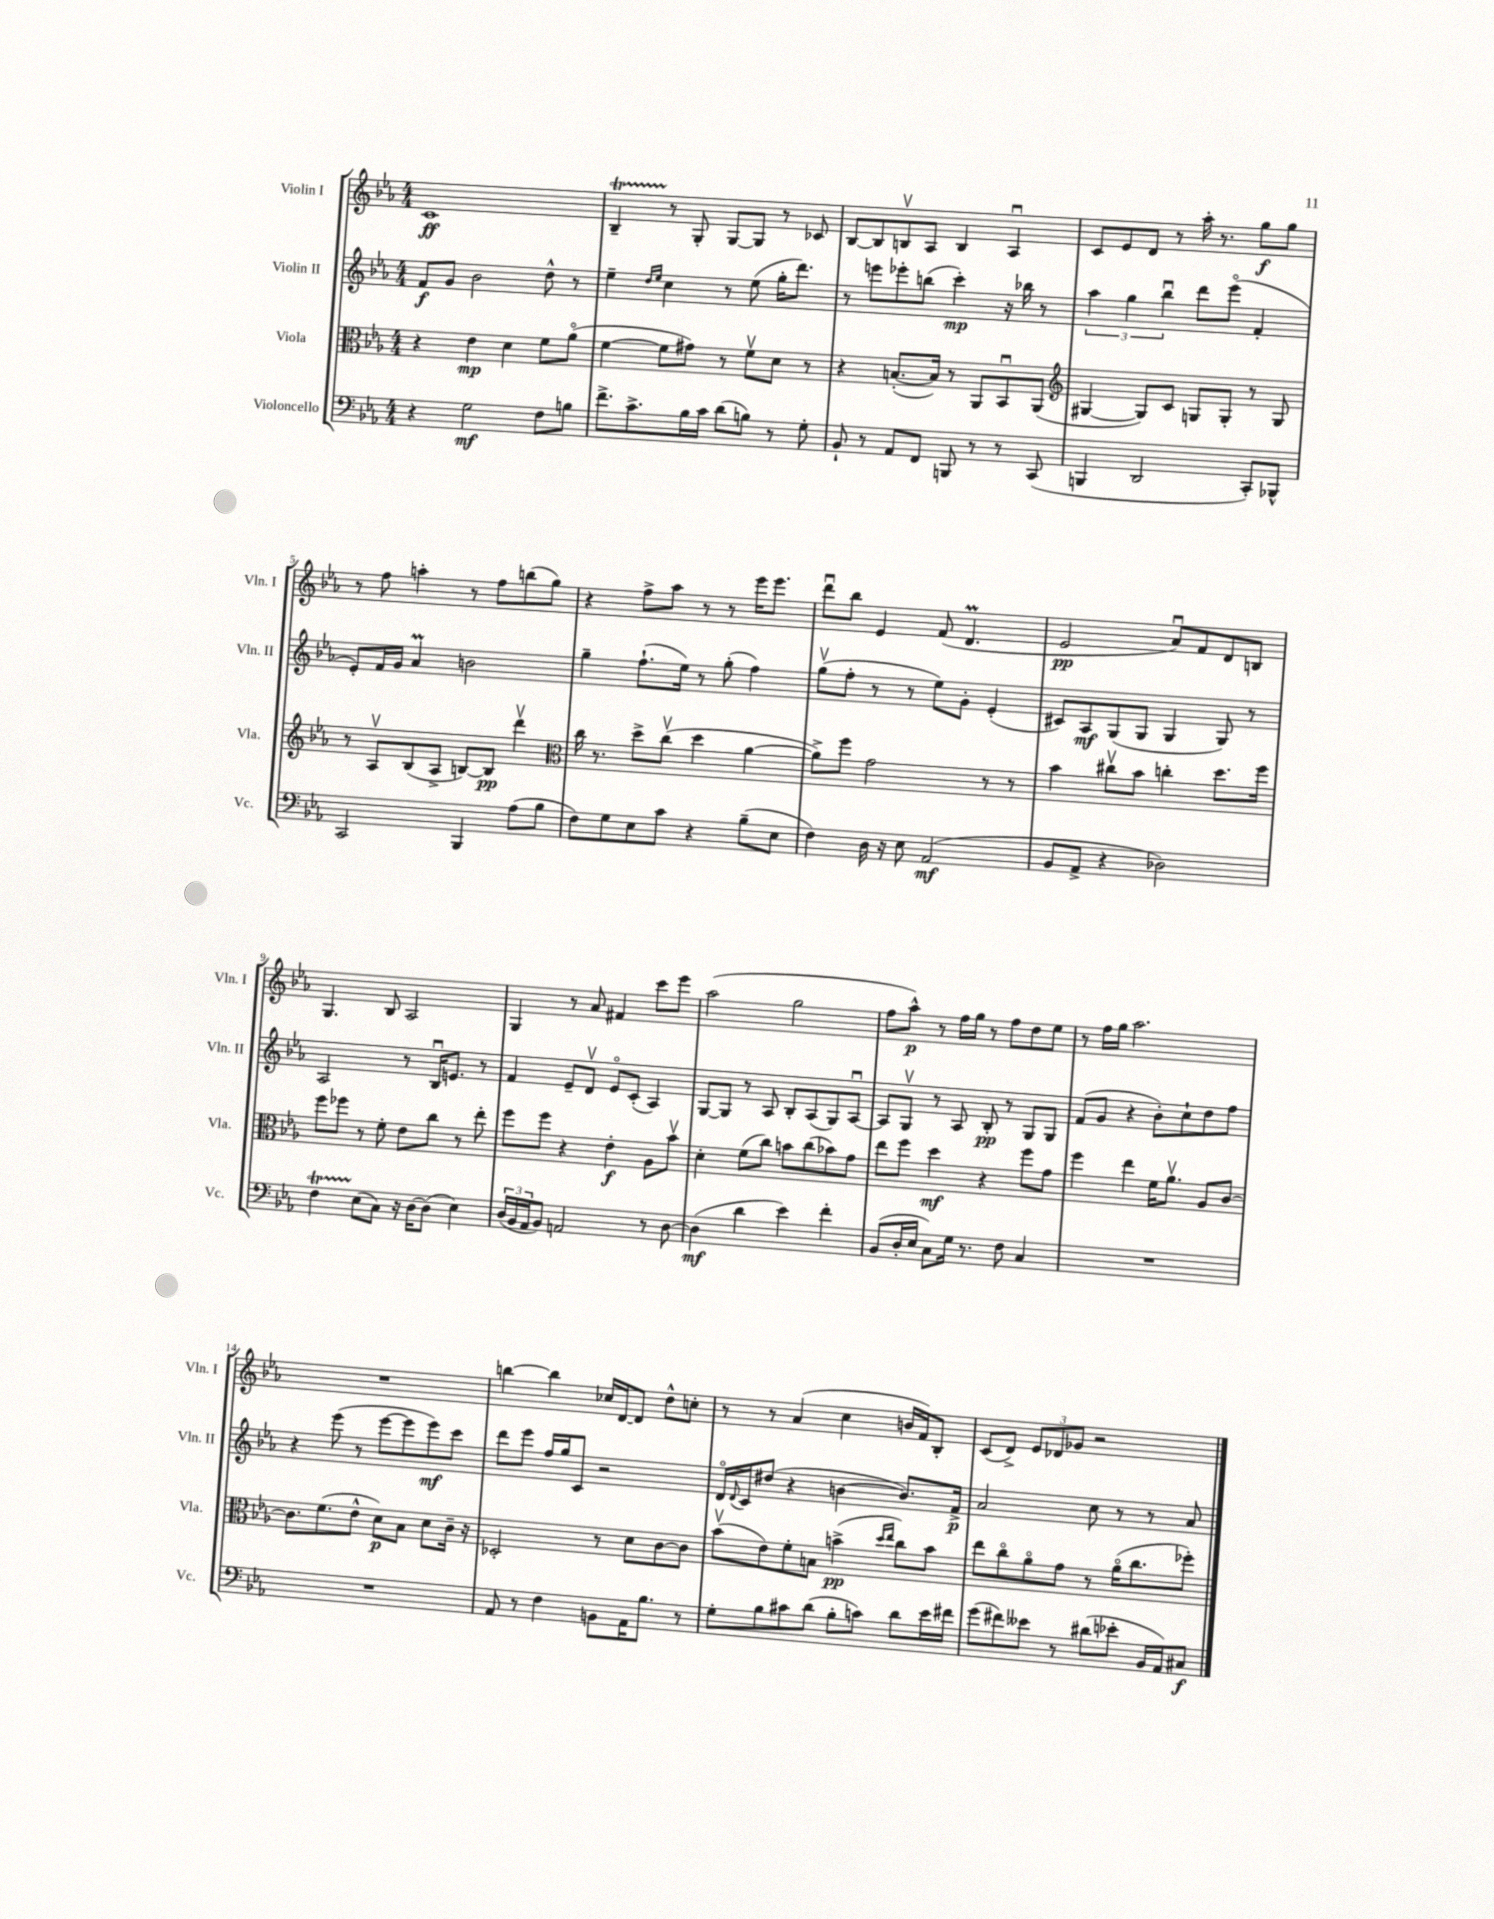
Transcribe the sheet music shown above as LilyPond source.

<<
\new StaffGroup <<
\new Staff = "s0" \with { instrumentName = "Violin I" shortInstrumentName = "Vln. I" } {
    \clef treble \key ees \major \numericTimeSignature \time 4/4
    c'1\ff |
    bes4--\startTrillSpan r8\stopTrillSpan g8-. g8~ g8 r8 ces'8 |
    bes8~ bes8 b8\upbow aes8 b4 aes4\downbow |
    c'8 ees'8 d'8 r8 aes''16-. r8. g''8\f g''8 |
    r8 f''8 a''4-. r8 f''8 b''8( g''8) |
    r4 f''8-> aes''8 r8 r8 ees'''16 ees'''8. |
    d'''8\downbow bes''8 ees'4 f'8( d'4.\prall |
    ees'2\pp aes'8\downbow) f'8 d'8 b8 |
    g4. bes8 aes2 |
    g4 r8 aes'8 fis'4 c'''8 ees'''8 |
    aes''2( g''2 |
    f''8 aes''8-^\p) r8 f''16 g''16 r8 f''8 d''8 ees''8 |
    r8 f''16 g''16 aes''2. |
    R1 |
    b''4~ b''4 ces''16 d'16~ d'8 d''8-^ c''8-. |
    r8 r8 aes'4( c''4 b'16 f'16) bes8-. |
    c'8( d'8->) \tuplet 3/2 { ees'8 des'8 ges'8 } r2 \bar "|." |
}
\new Staff = "s1" \with { instrumentName = "Violin II" shortInstrumentName = "Vln. II" } {
    \clef treble \key ees \major \numericTimeSignature \time 4/4
    f'8\f g'8 bes'2 d''8-^ r8 |
    ees''4-- \grace { d''16 ees''16 } c''4 r8 ees''8( g''16-. d'''8.) |
    r8 e'''8 ees'''8-. b''8( c'''4-.\mp) r16 bes''16 r8 |
    \tuplet 3/2 { aes''4 g''4 bes''4\downbow } d'''8 ees'''8\flageolet( f'4-. |
    ees'8-.) f'16 g'16 aes'4\prall b'2 |
    g''4-- f''8.-!( ees''16) r8 g''8-.( f''4) |
    g''8\upbow( f''8-. r8 r8 ees''8) g'8-. ees'4-.( |
    cis'8) aes8\mf g8( g8 g4 g8) r8 |
    aes2 r8 bes16\downbow e'8. r8 |
    f'4 ees'8-- d'8\upbow ees'8\flageolet c'8-.( aes4) |
    g8~ g8 r8 aes8 bes8-. aes8( g8) aes8~\downbow |
    aes8 g8\upbow r8 aes8 bes8-.\pp r8 g8 g8 |
    f'8( g'8 r4 bes'8-.) c''8-! d''8 f''8 |
    r4 ees'''8( r8 ees'''8~ ees'''8 ees'''8\mf) c'''8 |
    d'''8 ees'''8 f''16 g''16 c'8 r2 |
    d'16\flageolet \appoggiatura { d'8 } c'16 dis''8( r4 b'4~ b'8.) f'16->\p |
    aes'2 c''8 r8 r8 aes'8 \bar "|." |
}
\new Staff = "s2" \with { instrumentName = "Viola" shortInstrumentName = "Vla." } {
    \clef alto \key ees \major \numericTimeSignature \time 4/4
    r4 ees'4\mp d'4 f'8 aes'8\flageolet( |
    f'4~ f'8 gis'8) r8 f'8\upbow d'8 r8 |
    r4 b8.~-.( b16) r8 aes,8 bes,8\downbow aes,8( |
    \clef treble gis4~ gis8) c'8 g8 g8-. r8 g8 |
    r8 aes8\upbow bes8( aes8-> b8~) b8\pp d'''4\upbow |
    \clef alto c''16 r8. d''8-> c''8\upbow( d''4 aes'4~ |
    aes'8->) f''8 g'2 r8 r8 |
    bes'4 cis''8\upbow bes'8 c''4-. d''8. f''16 |
    f''8 fes''8 r8 f'8-. ees'8 c''8 r8 ees''8-. |
    f''8 f''8 r4 ees'4-.\f aes8 bes'8\upbow |
    d'4-. f'8( c''8) b'8 c''8( bes'8) g'8 |
    ees''8 f''8 d''4\mf r4 f''8 g'8 |
    f''4 ees''4 f'16 aes'8.\upbow aes8 c'8~ |
    c'8. f'8.( ees'8-^ d'8\p) bes8 d'8 c'16-- r16 |
    des2-. r8 d'8 c'8~ c'8 |
    bes'8\upbow( ees'8) f'8-. b8 b'4->\pp( \grace { d''16 ees''16 } c''8) b'8 |
    ees''8 c''8\flageolet aes'8\flageolet g'8 r8 aes'16\flageolet( c''8. fes''8-.) \bar "|." |
}
\new Staff = "s3" \with { instrumentName = "Violoncello" shortInstrumentName = "Vc." } {
    \clef bass \key ees \major \numericTimeSignature \time 4/4
    r4 g2\mf f8 b8 |
    f'8.-> c'8.-> bes16 c'16 d'8( b8) r8 g8-. |
    bes,8-! r8 aes,8 f,8 b,,8 r8 r8 c,8( |
    b,,4 d,2 c,8-.) bes,,8-^ |
    c,2 bes,,4 aes8( bes8 |
    f8) g8 ees8 c'8 r4 bes8--( ees8 |
    f4) d16 r16 ees8 aes,2\mf( |
    bes,8 aes,8-> r4 des2) |
    f4\startTrillSpan ees8\stopTrillSpan( c8) r16 d16~ d8( ees4) |
    \tuplet 3/2 { d16( bes,16 aes,16 } bes,8) a,2 r8 d8~ |
    d4\mf( d'4 ees'4) f'4-. |
    bes,8( d16-. ees16 c8) g16 r8. f8 c4 |
    R1 |
    R1 |
    aes,8 r8 f4 b,8 aes,16 bes8. r8 |
    g8-. bes8 cis'8 d'8( bes8-. c'8) d'8 ees'16 fis'16 |
    g'8( fis'8) eeses'8 r8 dis'8( ees'8-. bes,16 aes,16) cis8\f \bar "|." |
}
>>
>>
